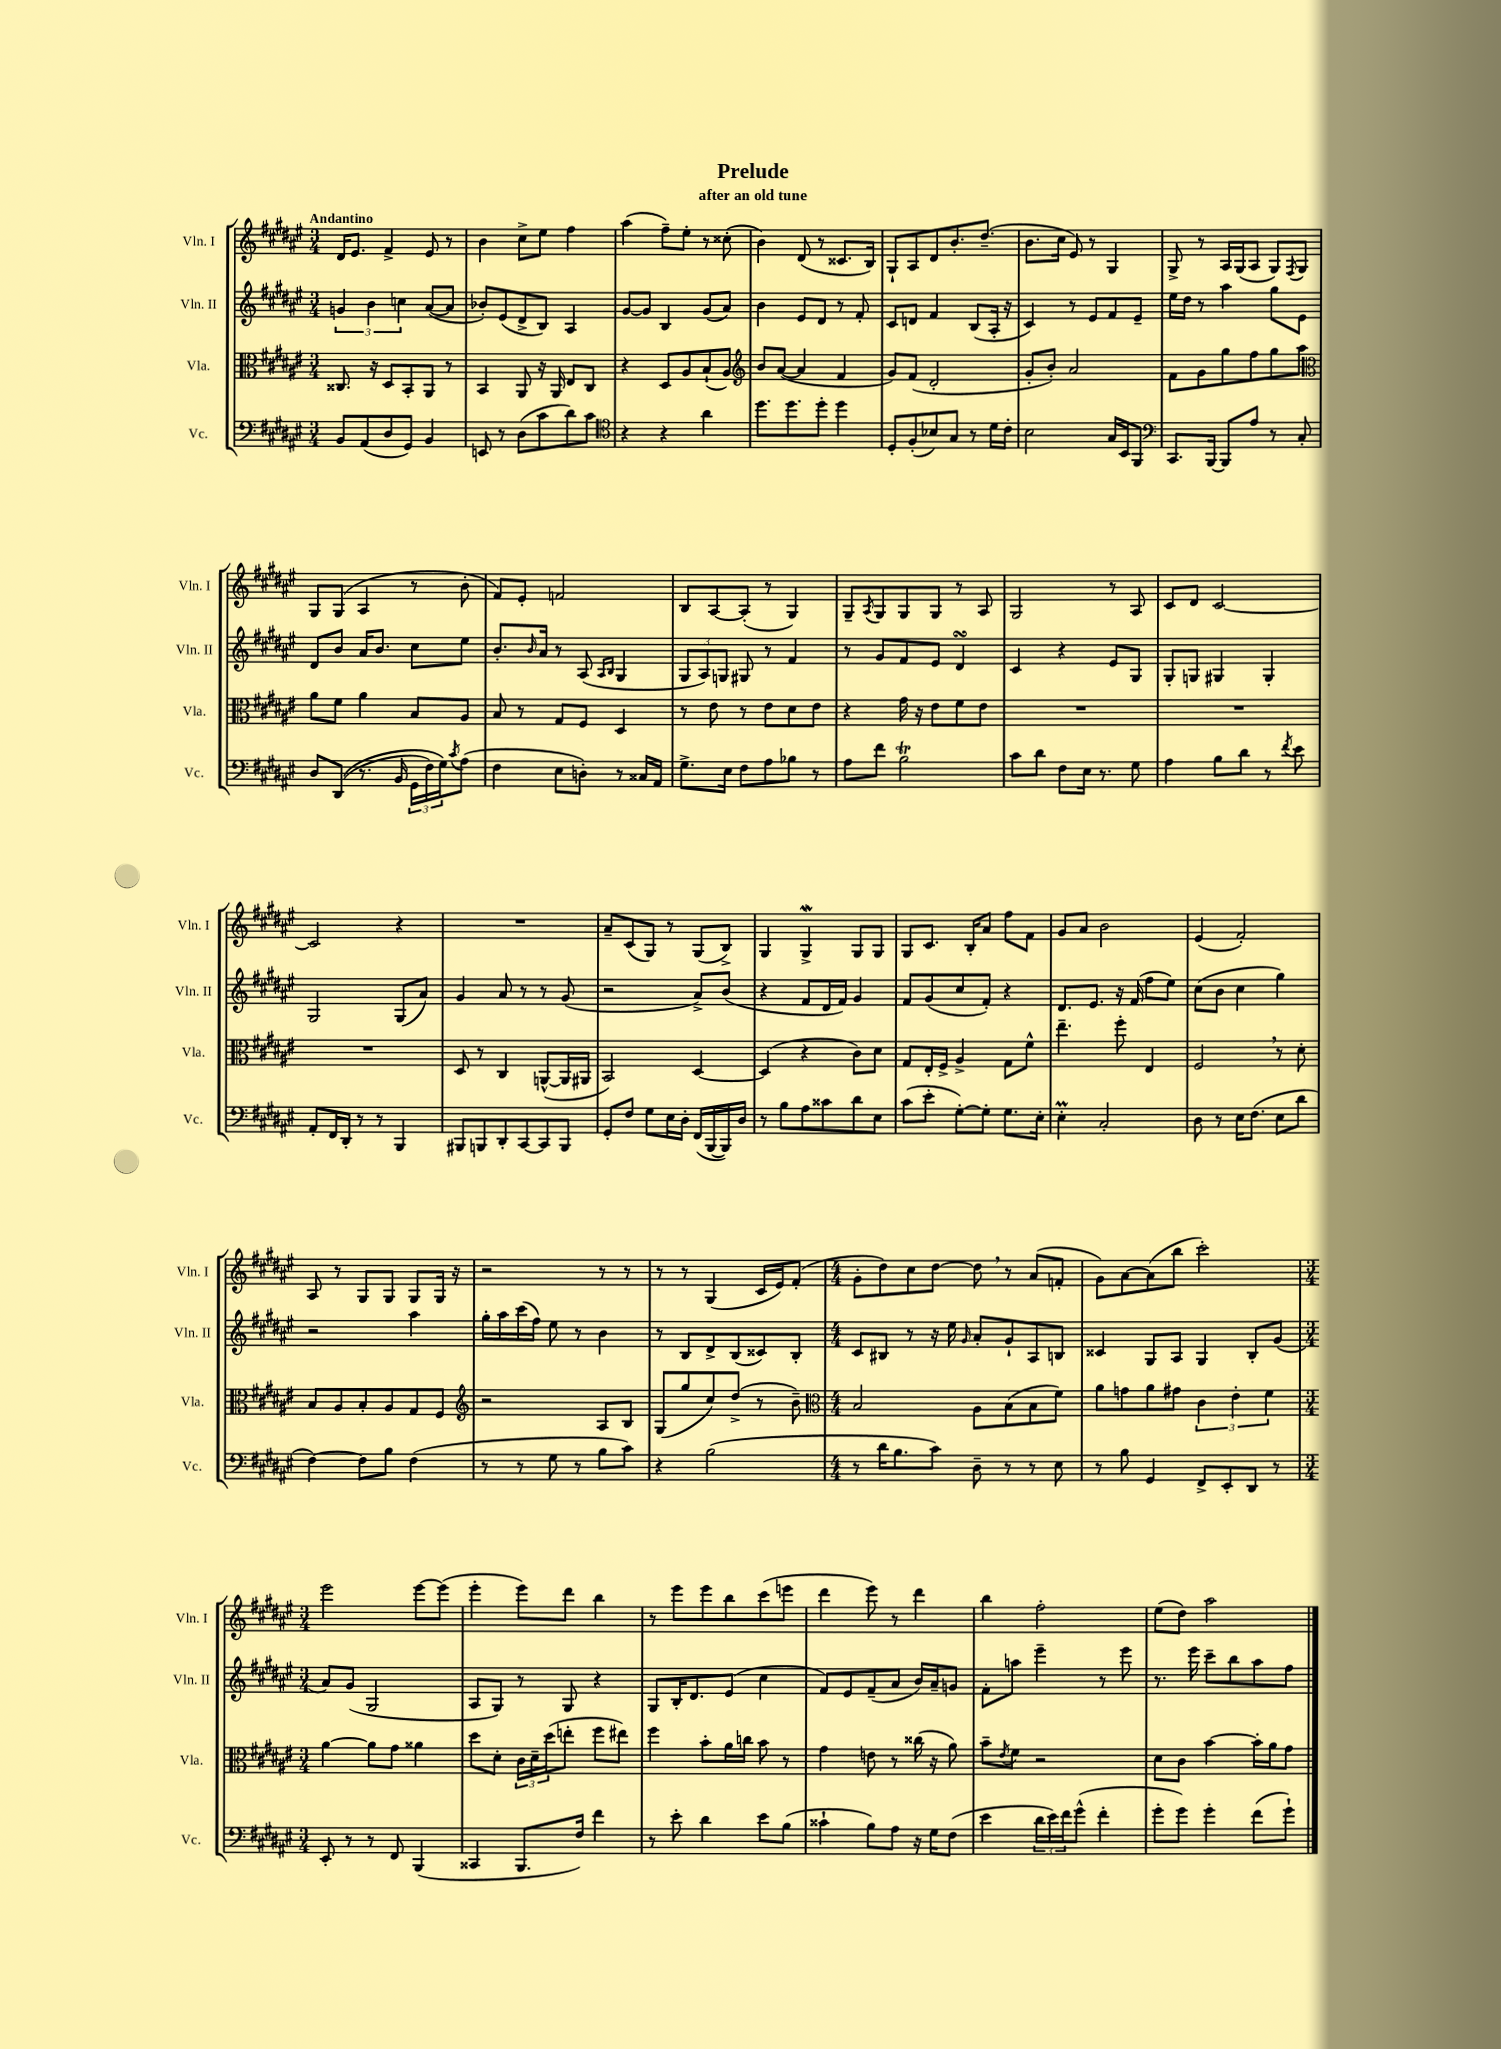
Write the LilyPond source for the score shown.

\header { title = "Prelude" subtitle = "after an old tune" }
<<
\new StaffGroup <<
\new Staff = "s0" \with { instrumentName = "Vln. I" shortInstrumentName = "Vln. I" } {
    \clef treble \key fis \major \numericTimeSignature \time 3/4 \tempo "Andantino"
    dis'16 eis'8. fis'4-> eis'8 r8 |
    b'4 cis''8-> eis''8 fis''4 |
    ais''4( fis''8--) eis''8-. r8 cisis''8-.( |
    b'4) dis'8( r8 cisis'8. b16) |
    gis8-! ais8 dis'8 b'8.-. dis''8.--( |
    b'8. cis''16 eis'8) r8 gis4 |
    gis8-> r8 ais16 gis16( ais8 gis8) \acciaccatura { fis8 } gis8 |
    gis8 gis8( ais4 r8 b'8-. |
    fis'8) eis'8-. f'2 |
    b8 ais8~ ais8-.( r8 gis4) |
    gis8-- \acciaccatura { ais8 } gis8 gis8 gis8 r8 ais8 |
    gis2 r8 ais8 |
    cis'8 dis'8 cis'2~ |
    cis'2 r4 |
    R2. |
    ais'8-- cis'8( gis8) r8 gis8( b8->) |
    gis4 gis4->\mordent gis8 gis8 |
    gis8 cis'8. b16-. ais'8 fis''8 fis'8 |
    gis'8 ais'8 b'2 |
    eis'4( fis'2-.) |
    ais8 r8 gis8 gis8 gis8 gis16 r16 |
    r2 r8 r8 |
    r8 r8 gis4( cis'16 eis'16) fis'8-.( |
    \numericTimeSignature \time 4/4 gis'8-. dis''8) cis''8 dis''8~ dis''8 \breathe r8 ais'8( f'8-. |
    gis'8) ais'8~ ais'8( b''8 cis'''2-.) |
    \numericTimeSignature \time 3/4 eis'''2 eis'''8~ eis'''8( |
    eis'''4-. eis'''8) dis'''8 b''4 |
    r8 eis'''8 eis'''8 b''8 cis'''8( e'''8 |
    dis'''4 eis'''8) r8 dis'''4 |
    b''4 fis''2-. |
    eis''8( dis''8) ais''2 \bar "|." |
}
\new Staff = "s1" \with { instrumentName = "Vln. II" shortInstrumentName = "Vln. II" } {
    \clef treble \key fis \major \numericTimeSignature \time 3/4
    \tuplet 3/2 { g'4 b'4 c''4 } ais'8~( ais'8 |
    bes'8-.) eis'8( dis'8-> b8) ais4 |
    gis'8~ gis'8 b4 gis'8( ais'8) |
    b'4 eis'8 dis'8 r8 fis'8-. |
    cis'8 d'8 fis'4 b8( ais16-. r16 |
    cis'4) r8 eis'8 fis'8 eis'8-- |
    eis''16 dis''16 r8 ais''4 gis''8 eis'8 |
    dis'8 b'8 ais'16 b'8. cis''8 eis''8 |
    b'8.-. \grace { b'16 } ais'16 r8 ais8( \grace { ais16 b16 } gis4 |
    \tuplet 3/2 { gis8 ais8) g8 } gis8 r8 fis'4 |
    r8 gis'8 fis'8 eis'8 dis'4\turn |
    cis'4 r4 eis'8 gis8 |
    gis8-. g8 gis4 gis4-. |
    gis2 gis8( ais'8) |
    gis'4 ais'8 r8 r8 gis'8( |
    r2 ais'8->) b'8( |
    r4 fis'8 dis'16 fis'16) gis'4 |
    fis'8 gis'8( cis''8 fis'8-.) r4 |
    dis'8. eis'8. r16 fis'16( fis''8 eis''8) |
    cis''8( b'8 cis''4 gis''4) |
    r2 ais''4 |
    gis''16-. ais''16 cis'''16( fis''16) eis''8 r8 b'4 |
    r8 b8 dis'8-> b8( cisis'8) b8-. |
    \numericTimeSignature \time 4/4 cis'8 bis8 r8 r16 eis''16 \grace { gis'16 } ais'8-. gis'8-! ais8 b8 |
    cisis'4 gis8 ais8 gis4 b8-. gis'8( |
    \numericTimeSignature \time 3/4 ais'8) gis'8( gis2 |
    ais8 gis8) r8 gis8 r4 |
    gis8 b16-. dis'8. eis'8( cis''4 |
    fis'8) eis'8 fis'8--( ais'8 b'16) ais'16-- g'8 |
    fis'8-. a''8 eis'''4-- r8 eis'''8 |
    r8. eis'''16 cis'''8-- b''8 ais''8 fis''8 \bar "|." |
}
\new Staff = "s2" \with { instrumentName = "Vla." shortInstrumentName = "Vla." } {
    \clef alto \key fis \major \numericTimeSignature \time 3/4
    cisis8. r16 dis8 b,8-. ais,8 r8 |
    b,4 ais,8 r16 ais,16 eis8 cis8 |
    r4 dis8 ais8 b8-!( ais8) |
    \clef treble b'8 ais'8~( ais'4 fis'4 |
    gis'8) fis'8( dis'2-. |
    gis'8-. b'8-.) ais'2 |
    fis'8 gis'8 gis''8 fis''8 gis''8 ais''8 |
    \clef alto ais'8 fis'8 ais'4 b8 ais8 |
    b8 r8 gis8 fis8 dis4 |
    r8 eis'8 r8 eis'8 dis'8 eis'8 |
    r4 gis'16 r16 eis'8 fis'8 eis'8 |
    R2. |
    R2. |
    R2. |
    dis8 r8 cis4 a,8~-^( a,16 ais,16 |
    b,2) dis4~ |
    dis4( r4 cis'8) dis'8 |
    gis8 eis16-. fis16-> ais4-> gis8 fis'8-^ |
    eis''4.-- fis''8-. eis4 |
    fis2 \breathe r8 dis'8-. |
    b8 ais8 b8-. ais8 gis8 fis8 |
    \clef treble r2 ais8 b8 |
    gis8( gis''8 cis''8) dis''8->( r8 b'8--) |
    \numericTimeSignature \time 4/4 \clef alto b2 ais8 b8( b8 fis'8) |
    ais'8 g'8 ais'8 gis'8 \tuplet 3/2 { cis'4 eis'4-. fis'4 } |
    \numericTimeSignature \time 3/4 ais'4~ ais'8 gis'8 aisis'4 |
    dis''8 dis'8-. \tuplet 3/2 { cis'16 dis'16-- dis''16( } e''8-. fis''8 eis''8) |
    fis''4 b'8-. ais'16 c''16 b'8 r8 |
    gis'4 e'8 r8 cisis''16( r16 ais'8) |
    b'8-- \acciaccatura { eis'8 } fis'8 r2 |
    dis'8 cis'8 b'4~ b'16-. ais'16 gis'8 \bar "|." |
}
\new Staff = "s3" \with { instrumentName = "Vc." shortInstrumentName = "Vc." } {
    \clef bass \key fis \major \numericTimeSignature \time 3/4
    b,8 ais,8( dis8 gis,8) b,4 |
    e,8 r8 dis8( cis'8 dis'8) cis'8 |
    \clef tenor r4 r4 ais'4 |
    dis''8. dis''8. dis''8-. dis''4 |
    dis8-. fis8-.( bes8) gis8 r8 dis'16 cis'16-. |
    b2 gis16 b,16 fis,8 |
    \clef bass cis,8. b,,16~ b,,8 ais8 r8 cis8-. |
    dis8 dis,8(\( r8. b,16 \tuplet 3/2 { gis,16 fis16) gis16\) } \acciaccatura { cis'8 } ais8( |
    fis4 eis8 d8-.) r8 cisis16 ais,16 |
    gis8.-> eis16 fis8 ais8 bes8 r8 |
    ais8 fis'8 b2\trill |
    cis'8 dis'8 fis8 eis16 r8. gis8 |
    ais4 b8 dis'8 r8 \acciaccatura { fis'8 } eis'8 |
    ais,8-. fis,16 dis,16-. r8 r8 b,,4 |
    bis,,8 b,,8 dis,8-. cis,8~ cis,8 b,,8 |
    gis,8-. fis8 gis8 eis16 dis16-. fis,16( b,,16~ b,,16) dis16 |
    r8 b8 ais8 cisis'8 dis'8 eis8 |
    cis'8( eis'8-. gis8~-.) gis8-. gis8. eis16-. |
    eis4-.\prall cis2-. |
    dis8 r8 eis16 fis8.( eis8 dis'8 |
    fis4~) fis8 b8 fis4( |
    r8 r8 gis8 r8 b8 cis'8) |
    r4 b2( |
    \numericTimeSignature \time 4/4 r8 dis'16 b8. cis'8) dis8-- r8 r8 eis8 |
    r8 b8 gis,4 fis,8-> eis,8-. dis,8 r8 |
    \numericTimeSignature \time 3/4 eis,8-. r8 r8 fis,8 b,,4( |
    cisis,4 b,,8. fis16) fis'4 |
    r8 eis'8-. dis'4 eis'8 b8( |
    cisis'4-! b8) ais8 r16 gis16 fis8( |
    eis'4 \tuplet 3/2 { dis'16 eis'16) fis'16 } gis'8-^( fis'4-. |
    gis'8-. gis'8) gis'4-. fis'8( gis'8-!) \bar "|." |
}
>>
>>
\layout { \context { \Score \remove "Bar_number_engraver" } }
